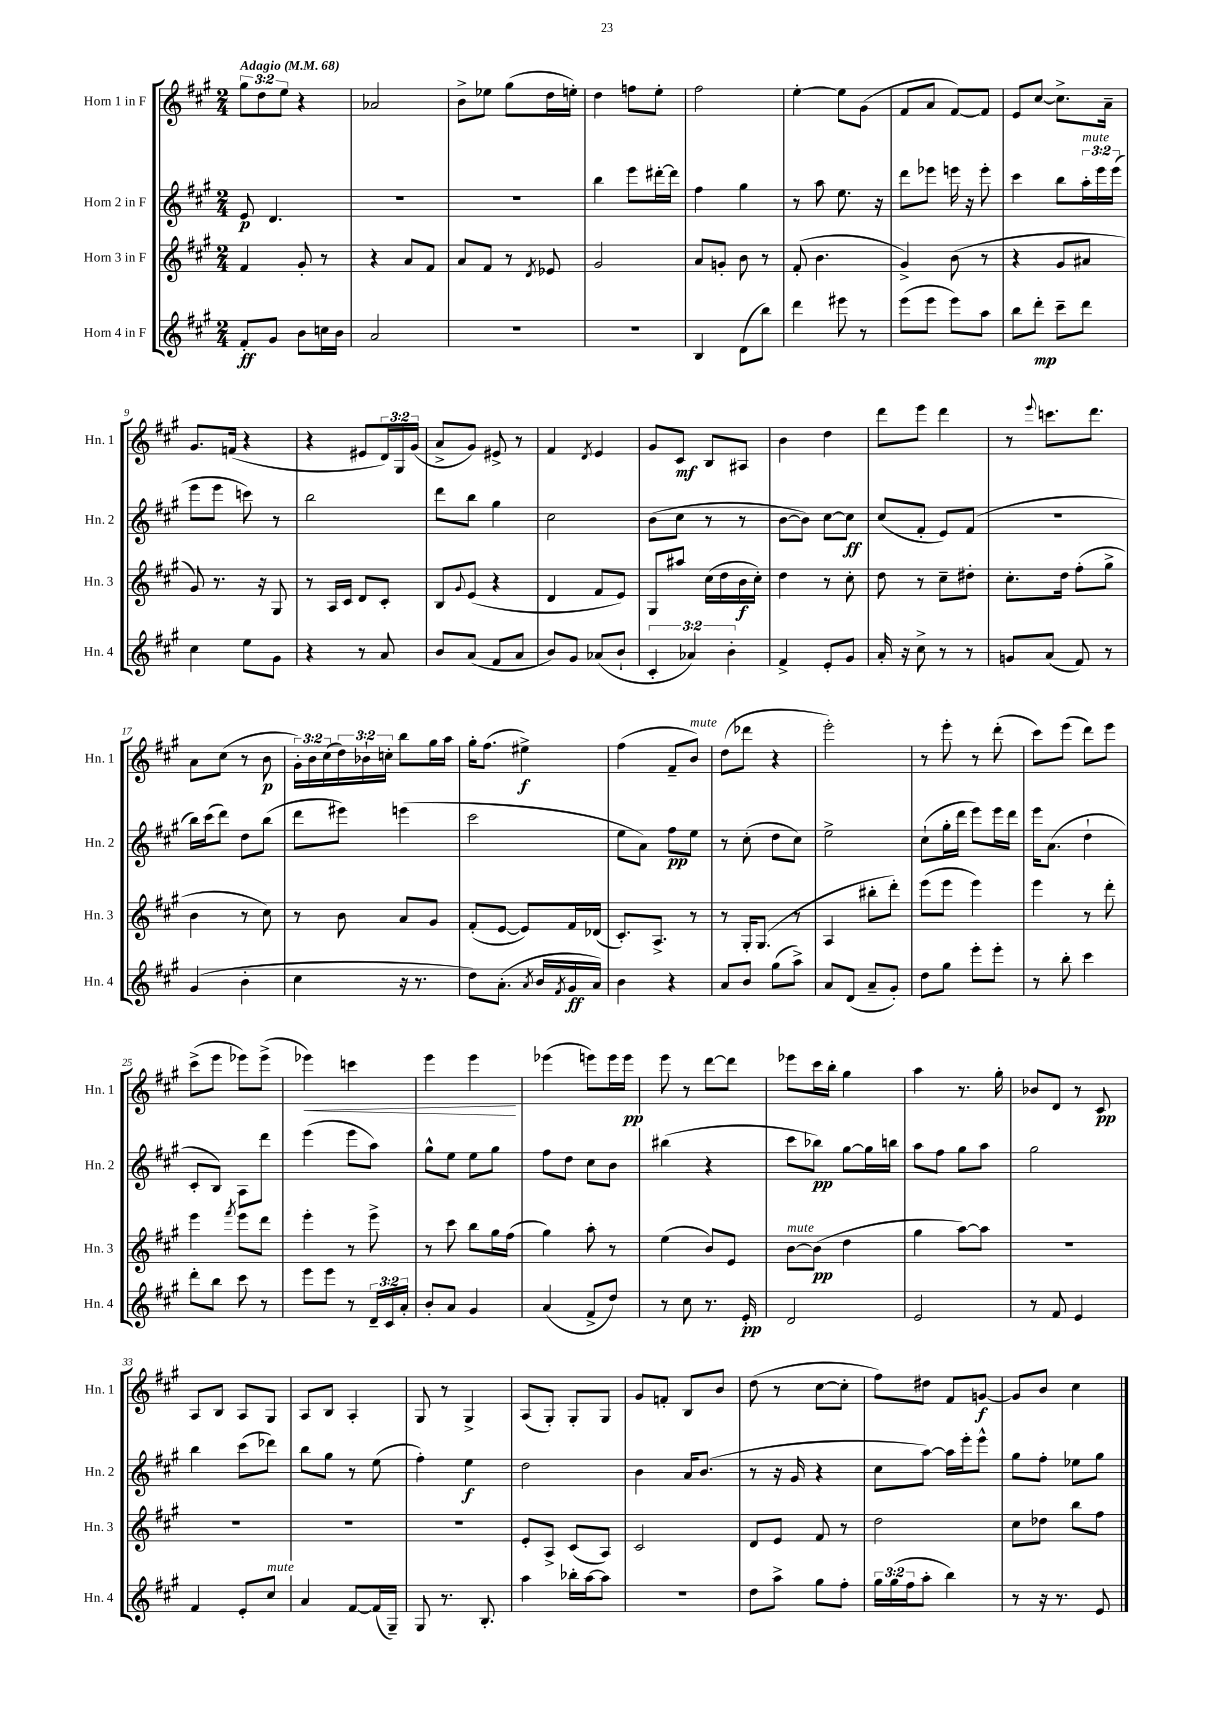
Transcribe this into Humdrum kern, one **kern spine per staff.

**kern	**kern	**kern	**kern
*staff4	*staff3	*staff2	*staff1
*clefG2	*clefG2	*clefG2	*clefG2
*k[f#c#g#]	*k[f#c#g#]	*k[f#c#g#]	*k[f#c#g#]
*M2/4	*M2/4	*M2/4	*M2/4
*MM68	*MM68	*MM68	*MM68
8f#'/L	4f#/	8e/	12gg#\L
.	.	.	12dd\
8g#/J	.	4.d/	.
.	.	.	12ee\J
8b\L	8g#'/	.	4r
16cc\L	8r	.	.
16b\JJ	.	.	.
=	=	=	=
2a/	4r	2r	2a-/
.	8a/L	.	.
.	8f#/J	.	.
=	=	=	=
2r	8a/L	2r	8b^\L
.	8f#/J	.	8ee-\J
.	8r	.	(8gg#\L
.	8qd/	.	.
.	8e-/	.	16dd\L
.	.	.	16ee'\JJ)
=	=	=	=
2r	2g#/	4bb\	4dd\
.	.	8eee\L	8ff\L
.	.	[16ddd#'\L	8ee'\J
.	.	16ddd#\]JJ	.
=	=	=	=
4B/	8a/L	4ff#\	2ff#\
.	8g'/J	.	.
(8d\L	8b\	4gg#\	.
8bb\J)	8r	.	.
=	=	=	=
4ddd\	(8f#'/	8r	[4ee'\
.	4.b\	8aa\	.
8eee#\	.	8.ee\	8ee\]L
8r	.	.	(8g#\J
.	.	16r	.
=	=	=	=
(8eee\L	4g#^/)	8ddd\L	8f#/L
8eee\J	.	8eee-\J	8a/J
8eee\L)	(8b\	16eee\	[8f#/L)
.	.	16r	.
8aa\J	8r	8eee'\	8f#/]J
=	=	=	=
8bb\L	4r	4ccc#\	8e/L
8ddd'\J	.	.	[8cc#/J
8ccc#~\L	8g#/L	8bb\L	8.cc#^\]L
8ddd\J	8a#/J	24aa'\L	.
.	.	24eee\	.
.	.	.	16a~\Jk
.	.	(24eee\JJ	.
=	=	=	=
4cc#\	8g#/)	8eee\L	8.g#/L
.	8.r	8eee\J	.
.	.	.	(16f/Jk
8ee\L	.	8ccc\)	4r
.	16r	.	.
8g#\J	8G#/	8r	.
=	=	=	=
4r	8r	2bb\	4r
.	16A/LL	.	.
.	16c#/JJ	.	.
8r	8d/L	.	8e#/L
8a/	8c#'/J	.	24d/L)
.	.	.	24G#/
.	.	.	(24g#/JJ
=	=	=	=
8b/L	8B/L	8ddd\L	8a^/L
.	8qqg#/	.	.
(8a/J	(8e/J	8bb\J	8g#/J)
8f#/L	4r	4gg#\	8e#^/
8a/J	.	.	8r
=	=	=	=
8b/L)	4d/	2cc#\	4f#/
8g#/J	.	.	.
.	.	.	8qd/
(8a-/L	8f#/L	.	4e/
8b`/J	8e/J)	.	.
=	=	=	=
6c#'/	8G#/L	(8b\L	8g#/L
.	8aa#/J	8cc#\J	8c#/J
6a-/)	.	.	.
.	(16cc#\LL	8r	8B/L
.	16dd\	.	.
6b'\	.	.	.
.	16b\	8r	8A#/J
.	16cc#'\JJ)	.	.
=	=	=	=
4f#^/	4dd\	[8b\L	4b\
.	.	8b\]J)	.
8e'/L	8r	[8cc#\L	4dd\
8g#/J	8cc#'\	8cc#\]J	.
=	=	=	=
16a'/	8dd\	(8cc#/L	8ddd\L
16r	.	.	.
8cc#^\	8r	8f#'/J	8eee\J
8r	8cc#~\L	8e/L)	4ddd\
8r	8dd#'\J	(8f#/J	.
=	=	=	=
8g/L	8.cc#'\L	2r	8r
.	.	.	8qqeee/
(8a/J	.	.	8.ccc\L
.	16dd\Jk	.	.
8f#/)	(8ff#'\L	.	.
.	.	.	8.ddd\J
8r	8gg#^\J	.	.
=	=	=	=
(4g#/	4b\	16bb\LL)	8a\L
.	.	(16ccc#\J	.
.	.	8ddd\J)	(8cc#\J
4b'\	8r	8dd\L	8r
.	8cc#\)	(8bb\J	8b\
=	=	=	=
4cc#\	8r	8ddd\L	24g#'\LL)
.	.	.	24b\
.	.	.	(24cc#\
.	8b\	8eee#\J)	24dd\)
.	.	.	24b-`\
.	.	.	24cc'\JJ
16r	8a/L	(4eee\	8bb\L
8.r	.	.	.
.	8g#/J	.	16gg#\L
.	.	.	16aa\JJ
=	=	=	=
8dd\L)	(8f#'/L	2ccc#\	16gg#'\LK
.	.	.	(8.ff#\J
(8.a'\J	[8e/J	.	.
.	8e/]L)	.	4ee#^\)
8qa/	.	.	.
16b/LL	.	.	.
8qf#/	.	.	.
16g#/	16f#/L	.	.
16a/JJ)	(16d-/JJ	.	.
=	=	=	=
4b\	8.c#'/L)	8ee\L	(4ff#\
.	.	8a\J)	.
.	8.A^/J	.	.
4r	.	8ff#\L	8f#~/L
.	8r	8ee\J	8b/J)
=	=	=	=
8a/L	8r	8r	(8dd\L
8b/J	16G#'/LK	(8cc#'\	8ddd-\J
.	(8.G#/J	.	.
(8gg#\L	.	8dd\L	4r
8aa^\J)	8r	8cc#\J)	.
=	=	=	=
8a/L	4A/	2ee^\	2eee'\)
(8d/J	.	.	.
8a~/L	8bb#'\L	.	.
8g#'/J)	8ddd'\J)	.	.
=	=	=	=
8dd\L	(8eee\L	(8cc#`\L	8r
8gg#\J	8eee\J	16gg#'\L	8eee'\
.	.	16ddd\JJ	.
8eee'\L	4eee\)	8eee\L)	8r
8eee'\J	.	16eee\L	(8ddd'\
.	.	16ddd\JJ	.
=	=	=	=
8r	4eee\	16eee\LK	8ccc#\L)
.	.	(8.a\J	.
8bb'\	.	.	(8eee\J
4ccc#\	8r	4dd`\	8ddd\L)
.	8ddd'\	.	8eee\J
=	=	=	=
8ddd'\L	4eee\	8c#'/L	(8ccc#^\L
8bb\J	.	8B/J)	8eee\J
.	8qfff#/	.	.
8ccc#\	8eee\L	8A\L	8eee-\L)
8r	8ddd\J	8ddd\J	(8eee-^\J
=	=	=	=
8eee\L	4eee'\	(4eee\	4eee-\)
8eee\J	.	.	.
8r	8r	8eee\L	4ccc\
24d~/LL	8eee^\	8aa\J)	.
24c#/	.	.	.
24a'/JJ	.	.	.
=	=	=	=
8b'/L	8r	8gg#^^\L	4eee\
8a/J	8ccc#\	8ee\J	.
4g#/	8bb\L	8ee\L	4eee\
.	16gg#\L	8gg#\J	.
.	(16ff#\JJ	.	.
=	=	=	=
(4a/	4gg#\)	8ff#\L	(4eee-\
.	.	8dd\J	.
8f#^/L	8aa'\	8cc#\L	8eee\L)
8dd/J)	8r	8b\J	16eee\L
.	.	.	16eee\JJ
=	=	=	=
8r	(4ee\	(4bb#\	8eee\
8cc#\	.	.	8r
8.r	8b/L)	4r	[8ddd\L
.	8e/J	.	8ddd\]J
16e'/	.	.	.
=	=	=	=
2d/	[8b\L	8ccc#\L	8eee-\L
.	(8b\]J	8bb-\J)	16ccc#\L
.	.	.	16bb'\JJ
.	4dd\	[8gg#\L	4gg#\
.	.	16gg#\]L	.
.	.	16bb\JJ	.
=	=	=	=
2e/	4gg#\	8aa\L	4aa\
.	.	8ff#\J	.
.	[8aa\L)	8gg#\L	8.r
.	8aa\]J	8aa\J	.
.	.	.	16gg#'\
=	=	=	=
8r	2r	2gg#\	8b-/L
8f#/	.	.	8d/J
4e/	.	.	8r
.	.	.	8c#/
=	=	=	=
4f#/	2r	4bb\	8A/L
.	.	.	8B/J
8e'/L	.	(8ccc#\L	8A/L
8cc#/J	.	8ddd-\J)	8G#/J
=	=	=	=
4a/	2r	8bb\L	8A/L
.	.	8gg#\J	8B/J
[8f#/L	.	8r	4A'/
(16f#/]L	.	(8ee\	.
16G#~/JJ)	.	.	.
=	=	=	=
8G#/	2r	4ff#'\)	8G#/
8.r	.	.	8r
.	.	4ee\	4G#^/
8.B'/	.	.	.
=	=	=	=
4aa\	8e'/L	2dd\	(8A/L
.	8A^/J	.	8G#'/J)
16bb-'\LL	(8c#/L	.	8G#'/L
[16aa\J	.	.	.
8aa\]J	8A/J)	.	8G#/J
=	=	=	=
2r	2c#/	4b\	8g#/L
.	.	.	8f'/J
.	.	16a/LK	8B/L
.	.	(8.b/J	.
.	.	.	8b/J
=	=	=	=
8dd\L	8d/L	8r	(8dd\
8aa^\J	8e/J	16r	8r
.	.	16g#/	.
8gg#\L	8f#/	4r	[8cc#\L
8ff#'\J	8r	.	8cc#'\]J
=	=	=	=
24gg#\LL	2dd\	8cc#\L	8ff#\L)
(24gg#\	.	.	.
24ff#\J	.	.	.
8aa'\J	.	[8aa\J)	8dd#\J
4bb\)	.	16aa\]LL	8f#/L
.	.	16eee'\J	.
.	.	8eee^^\J	[8g/J
=	=	=	=
8r	8cc#\L	8gg#\L	8g/]L
16r	8dd-\J	8ff#'\J	8b/J
8.r	.	.	.
.	8bb\L	8ee-\L	4cc#\
8e/	8ff#\J	8gg#\J	.
==	==	==	==
*-	*-	*-	*-
